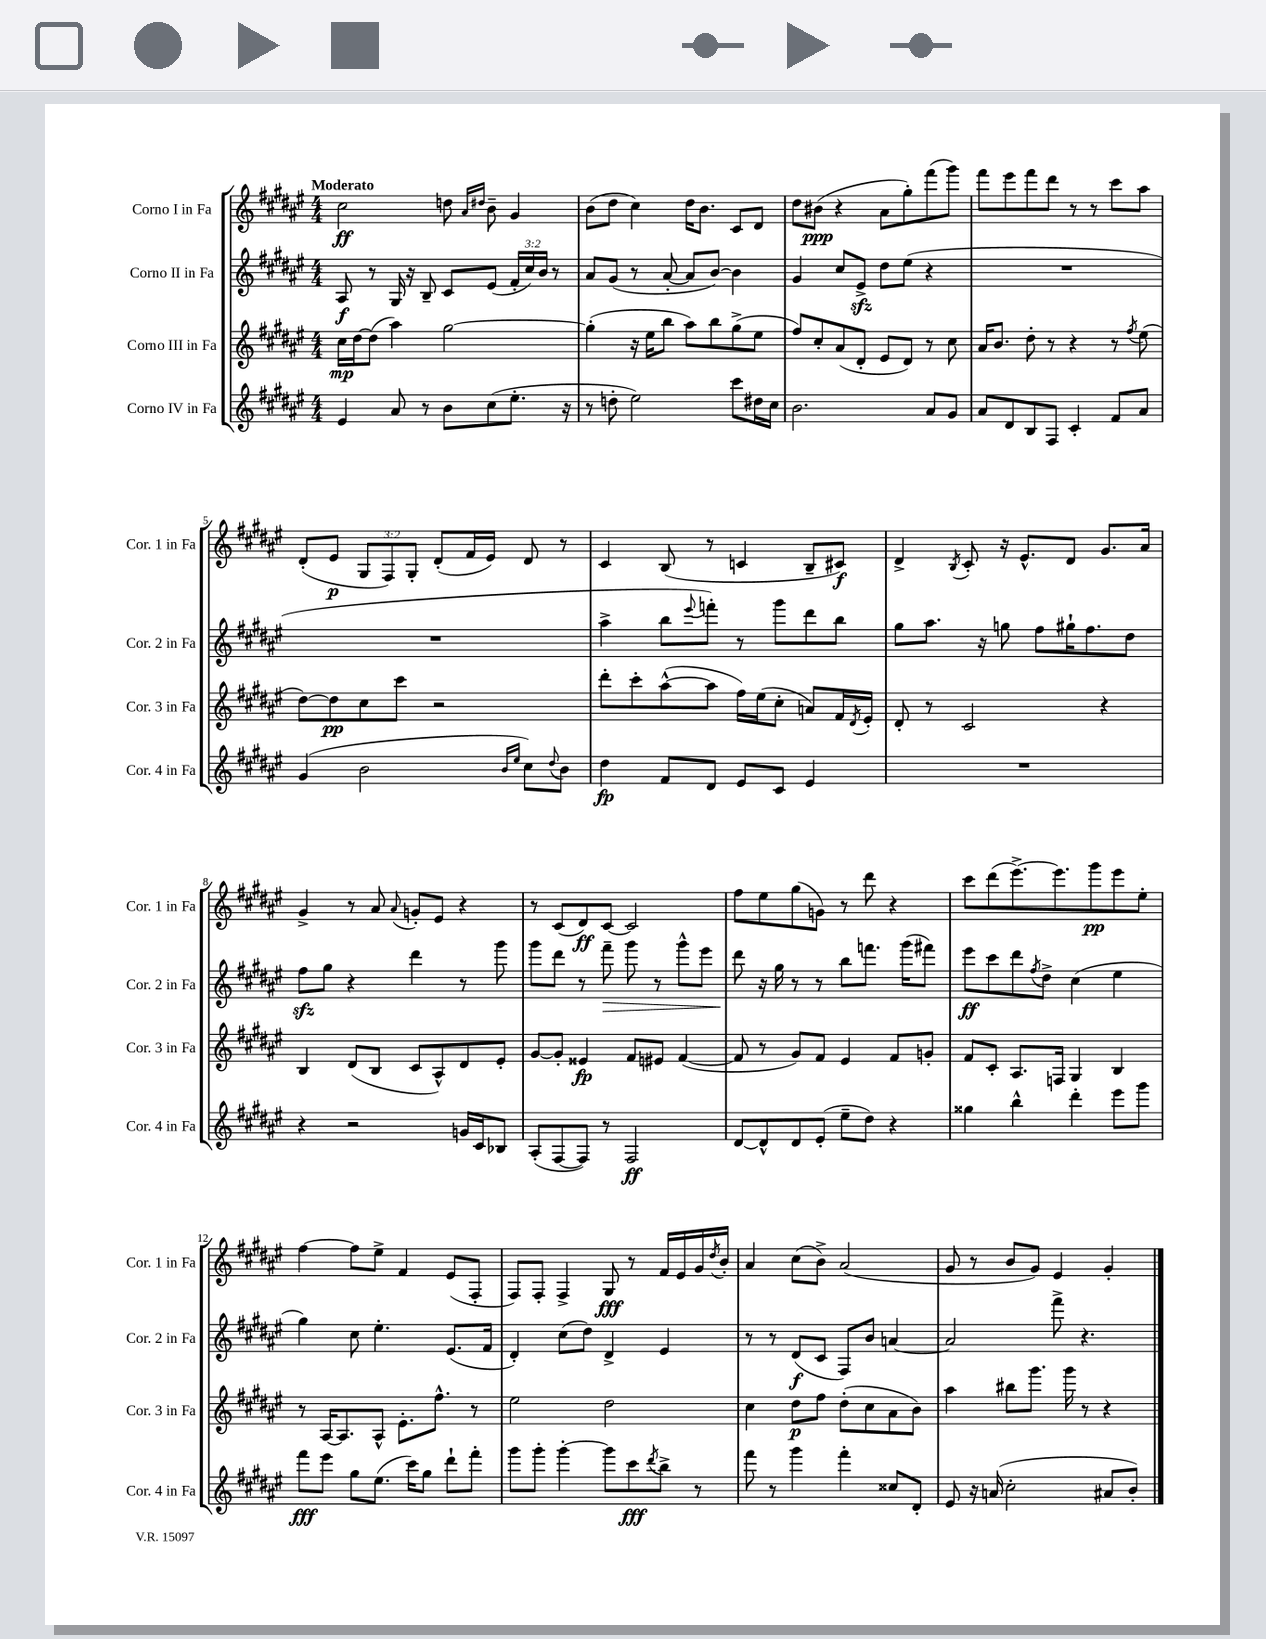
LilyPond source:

<<
\new StaffGroup <<
\new Staff = "s0" \with { instrumentName = "Corno I in Fa" shortInstrumentName = "Cor. 1 in Fa" } {
    \clef treble \key fis \major \numericTimeSignature \time 4/4 \override Staff.TupletNumber.text = #tuplet-number::calc-fraction-text \tempo "Moderato"
    cis''2\ff d''8 \grace { ais'16 dis''16 } b'8-- gis'4 |
    b'8( dis''8 cis''4) dis''16 b'8. cis'8 dis'8 |
    dis''8 bis'8\ppp( r4 ais'8 gis''8-.) fis'''8( gis'''8) |
    fis'''8 eis'''8 fis'''8 dis'''8 r8 r8 cis'''8 ais''8 |
    dis'8-.( eis'8\p \tuplet 3/2 { gis8 fis8) gis8-. } dis'8-.( fis'16 eis'16) dis'8 r8 |
    cis'4 b8( r8 c'4 b8-- cis'8\f) |
    dis'4-> \acciaccatura { b8 } cis'8-. r16 eis'8.-^ dis'8 gis'8. ais'16 |
    gis'4-> r8 ais'8 \appoggiatura { ais'8 } g'8-. eis'8 r4 |
    r8 cis'8( dis'8\ff) cis'8~ cis'2 |
    fis''8 eis''8 gis''8( g'8) r8 dis'''8 r4 |
    cis'''8 dis'''8( eis'''8.~->) eis'''8. gis'''8\pp eis'''8 eis''8-. |
    fis''4~ fis''8 eis''8-> fis'4 eis'8( fis8-. |
    fis8) fis8-. fis4-> gis8\fff r8 fis'16 eis'16 gis'16 \acciaccatura { dis''8 } b'16-. |
    ais'4 cis''8( b'8->) ais'2( |
    gis'8 r8 b'8 gis'8) eis'4 gis'4-. \bar "|." |
}
\new Staff = "s1" \with { instrumentName = "Corno II in Fa" shortInstrumentName = "Cor. 2 in Fa" } {
    \clef treble \key fis \major \numericTimeSignature \time 4/4 \override Staff.TupletNumber.text = #tuplet-number::calc-fraction-text
    ais8\f r8 gis16 r16 b8-- cis'8 eis'8( \tuplet 3/2 { fis'16-. cis''16) b'16 } r8 |
    ais'8 gis'8( r8 ais'8~-. ais'8 b'8~) b'4 |
    gis'4 cis''8 eis'8->\sfz dis''8 eis''8( r4 |
    R1 |
    R1 |
    ais''4-> b''8 \appoggiatura { eis'''8 } f'''8-.) r8 gis'''8 dis'''8 b''8 |
    gis''8 ais''8. r16 g''8 fis''8 gis''16-! fis''8. dis''8 |
    fis''8\sfz gis''8 r4 dis'''4 r8 gis'''8 |
    gis'''8 dis'''8 r8 fis'''8--\> gis'''8 r8 gis'''8-^ eis'''8 |
    dis'''8\! r16 gis''16 r8 r8 b''8 f'''8. gis'''16( fis'''8) |
    eis'''8\ff cis'''8 dis'''8 \acciaccatura { fis''8 } dis''8-> cis''4( eis''4 |
    gis''4) cis''8 eis''4.-. eis'8.( fis'16 |
    dis'4-.) cis''8( dis''8) dis'4-> eis'4 |
    r8 r8 dis'8\f( cis'8 fis8) b'8 a'4~ |
    a'2 fis'''8-> r4. \bar "|." |
}
\new Staff = "s2" \with { instrumentName = "Corno III in Fa" shortInstrumentName = "Cor. 3 in Fa" } {
    \clef treble \key fis \major \numericTimeSignature \time 4/4
    cis''16\mp dis''16~ dis''8( ais''4) gis''2~ |
    gis''4-.( r16 eis''16 b''8 ais''8) b''8 gis''8->( eis''8 |
    fis''8) cis''8-. ais'8( dis'8-. eis'8 dis'8) r8 cis''8 |
    ais'16 b'8. dis''8-. r8 r4 r8 \acciaccatura { fis''8 } eis''8( |
    dis''8~) dis''8\pp cis''8 cis'''8 r2 |
    dis'''8-. cis'''8-. ais''8~-^( ais''8 fis''16) eis''16( cis''8-. a'8) fis'16 \acciaccatura { dis'8 } eis'16-. |
    dis'8-. r8 cis'2 r4 |
    b4 dis'8( b8 cis'8 ais8-^) dis'8 eis'8-. |
    gis'8~ gis'8-. eisis'4\fp fis'8 eis'8 fis'4~( |
    fis'8 r8 gis'8) fis'8 eis'4 fis'8 g'8-. |
    fis'8 cis'8-. ais8. f16 gis4 b4 |
    r8 ais16~ ais8. ais8-^ eis'8.-. fis''8.-^ r8 |
    eis''2 dis''2 |
    cis''4 dis''8\p fis''8 dis''8-.( cis''8 ais'8 b'8) |
    ais''4 bis''8 gis'''8. gis'''16 r8 r4 \bar "|." |
}
\new Staff = "s3" \with { instrumentName = "Corno IV in Fa" shortInstrumentName = "Cor. 4 in Fa" } {
    \clef treble \key fis \major \numericTimeSignature \time 4/4
    eis'4 ais'8 r8 b'8 cis''8( eis''8.-. r16 |
    r8 d''8-. eis''2) cis'''8 dis''16 cis''16 |
    b'2. ais'8 gis'8 |
    ais'8 dis'8 b8 fis8 cis'4-. fis'8 ais'8 |
    gis'4( b'2 \grace { b'16 eis''16 } cis''8) \appoggiatura { dis''8 } b'8 |
    dis''4\fp fis'8 dis'8 eis'8 cis'8 eis'4 |
    R1 |
    r4 r2 g'16 cis'16 bes8 |
    ais8-.( fis8~ fis8) r8 fis2\ff |
    dis'8~ dis'8-^ dis'8 eis'8-.( eis''8-- dis''8) r4 |
    gisis''4 b''4-^ dis'''4-. eis'''8 gis'''8 |
    fis'''8\fff eis'''8 gis''8 eis''8.( cis'''16) gis''8 dis'''8-! fis'''8-. |
    gis'''8 gis'''8-. gis'''4~-. gis'''8 cis'''8\fff \acciaccatura { dis'''8 } b''8-> r8 |
    fis'''8 r8 gis'''4 fis'''4-. cisis''8 dis'8-. |
    eis'8 r16 a'16( cis''2-. ais'8 b'8-.) \bar "|." |
}
>>
>>
